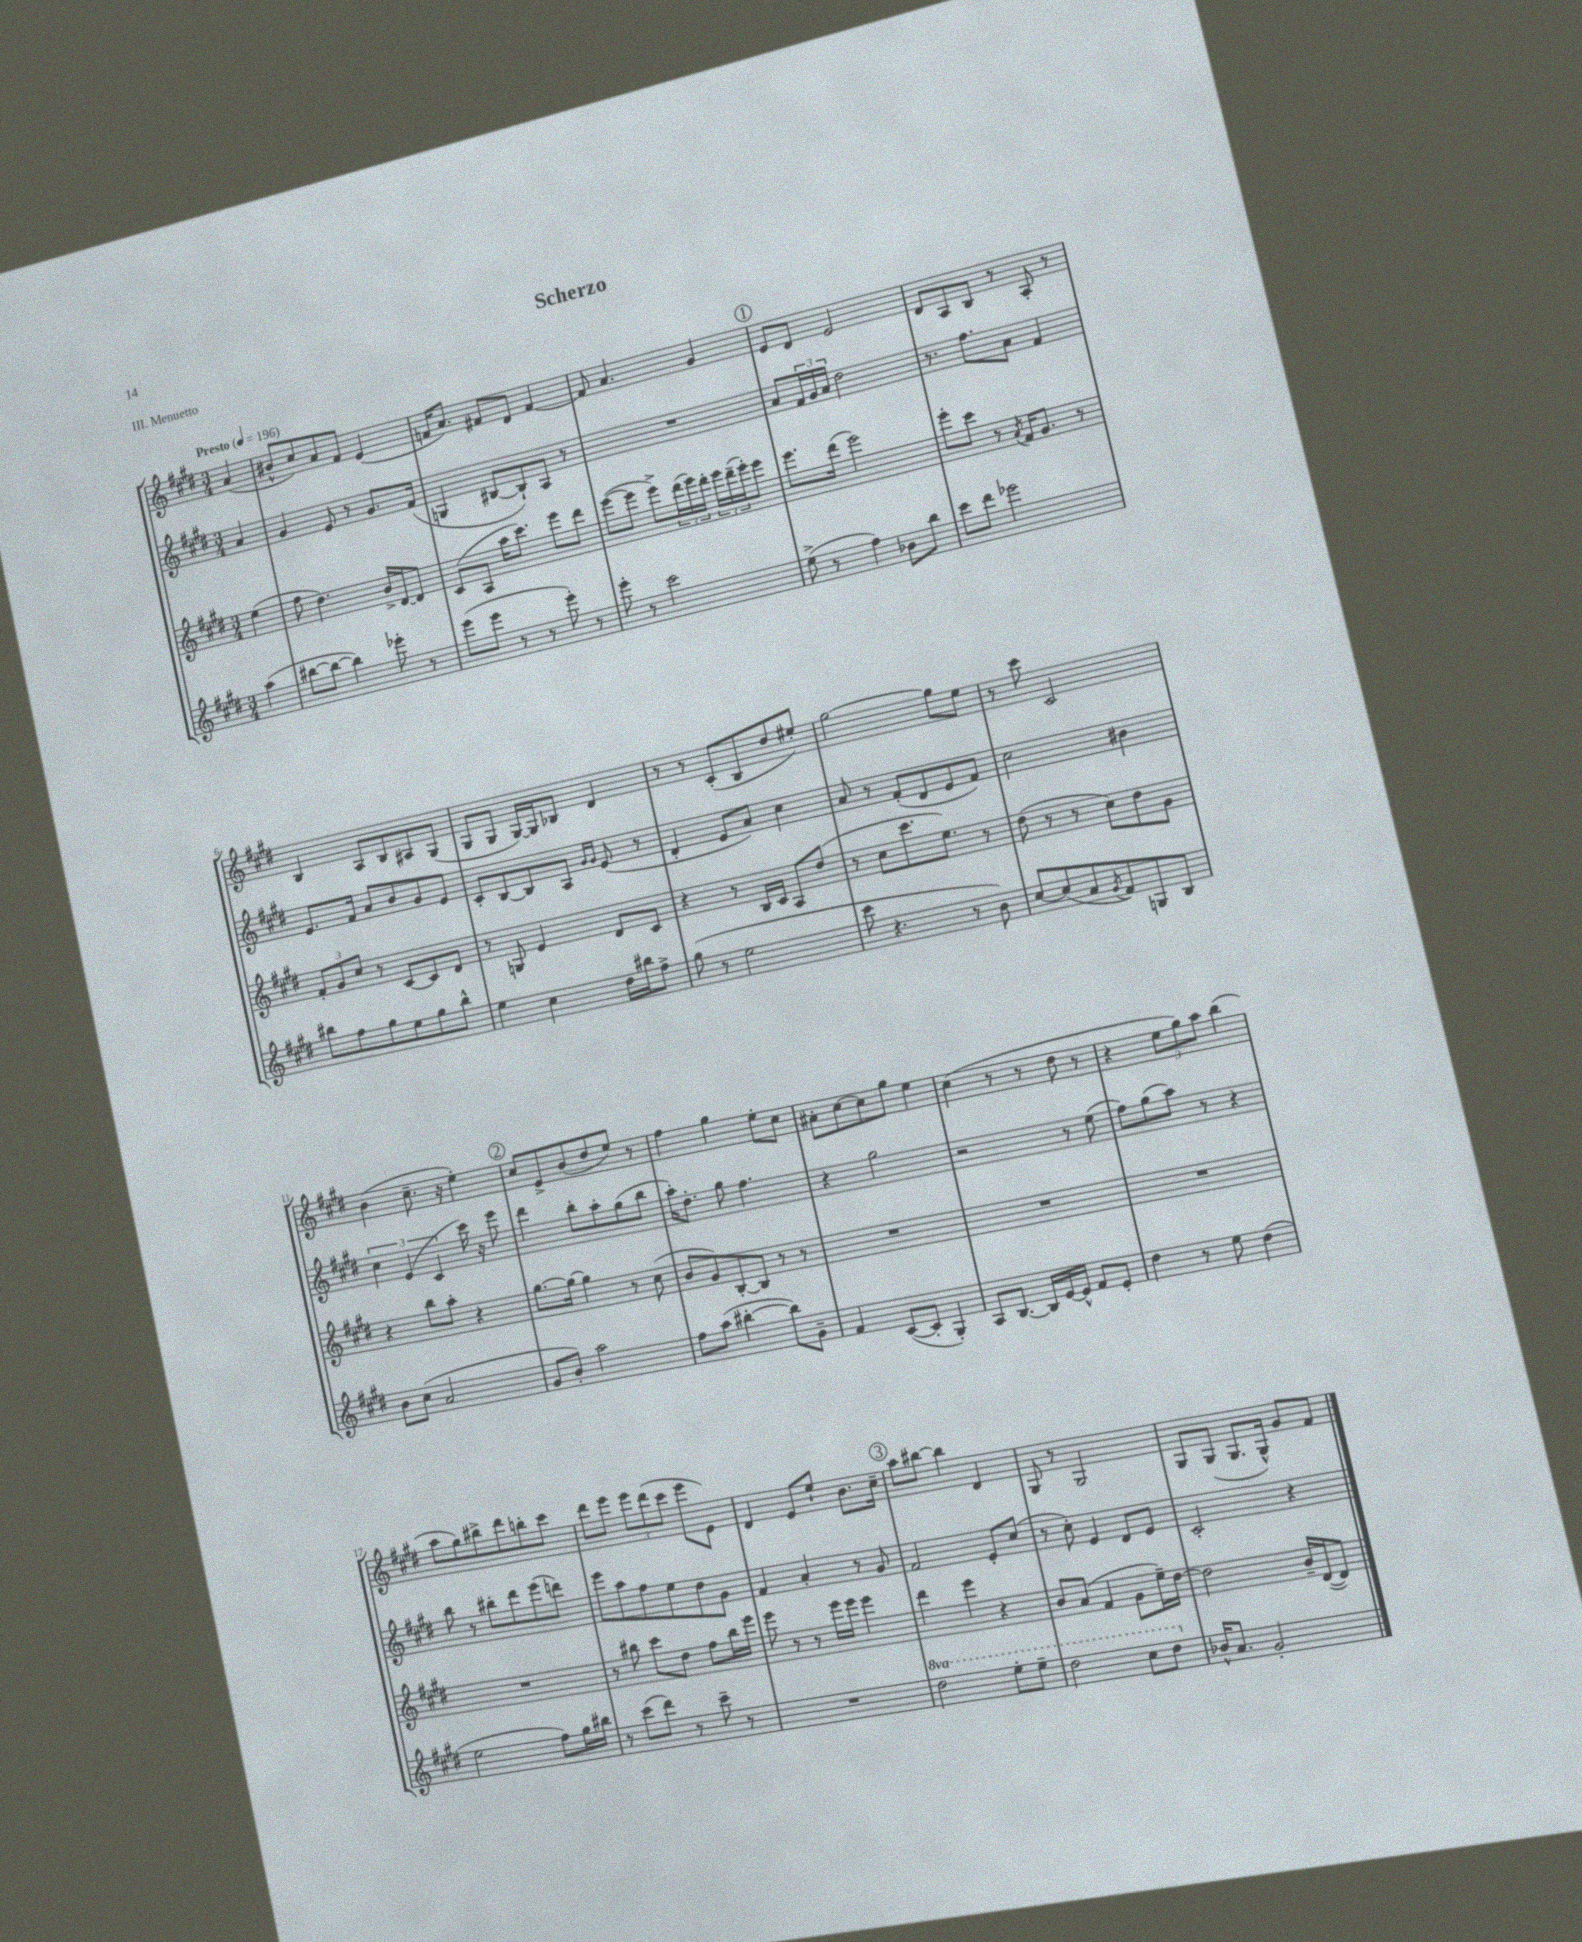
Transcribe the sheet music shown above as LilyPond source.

\header { title = "Scherzo" piece = "III. Menuetto" }
<<
\new StaffGroup <<
\new Staff = "s0" {
    \clef treble \key e \major \numericTimeSignature \time 3/4 \partial 4 \tempo "Presto" 4 = 196
    a'4( |
    bis'8-^ cis''8) a'8 fis'8 e'4( |
    f'16 a'8.) fis'8 dis'8 fis'4~ |
    fis'8 a'4. gis'4 |
    \mark \markup { \circle "1" } e'8 dis'8 e'2 |
    dis'8 a8 b8 r8 a8-. r8 |
    b4 a8 b8 ais8 gis8( |
    gis8 gis8 gis16~) gis16 bes8 dis'4 |
    r8 r8 cis'8-.( b8 dis''8 eis''8-.) |
    gis''2~ gis''8 e''8 |
    r8 cis'''8 cis'2 |
    b'4( cis''8.-- r16 e''4-.) |
    \mark \markup { \circle "2" } cis''8 e'8-> b'8( dis''8 e''8) r8 |
    fis''4 gis''4 e''8-. cis''8 |
    ais'8-. cis''8~ cis''8 gis''8 e''4 |
    cis''4( r8 r8 dis''8 r8 |
    r4 \tuplet 3/2 { e''8 gis''8) a''8 } b''4( |
    a''8 gis''8) bis''8-> dis'''8 b''8-. cis'''8 |
    dis'''8 e'''8 \tuplet 3/2 { e'''8 dis'''8( cis'''8 } e'''8 e'8) |
    dis'4 e'8 e''8-! b'8. cis''16-- |
    \mark \markup { \circle "3" } a''8 bis''8~ bis''4 dis'4 |
    gis8 r8 gis2 |
    gis8 gis8( gis8. gis16-^) gis'8 fis'8 \bar "|." |
}
\new Staff = "s1" {
    \clef treble \key e \major \numericTimeSignature \time 3/4 \partial 4
    a'4 |
    gis'4 e'8 r8 gis'8. fis'16( |
    g4 bis8~ bis8-!) a8 r8 |
    R2. |
    \mark \markup { \circle "1" } a'8 \tuplet 3/2 { fis'16 gis'16 a'16 } dis''2 |
    r8. fis''8. a'8 fis'4 |
    e'8. fis'16 a'8 b'8 gis'8 e'8 |
    cis'8-. b8~ b8 a8 \grace { gis'16 gis'16 } e'8( r8 |
    dis'4-. e'8 a'8) cis''4 |
    a'8 r8 fis'8-.( dis'8 e'8 fis'8) |
    cis''2 bis'4 |
    \tuplet 3/2 { cis''4 e'4( cis'4 } cis'''16) r16 e'''8 |
    \mark \markup { \circle "2" } dis'''4 b''8-. a''8-. gis''8( b''8 |
    a''16-.) dis''8.-. gis''8 fis''4. |
    r4 gis''2 |
    r2 r8 e''8( |
    fis''8) gis''8( a''8) r8 r4 |
    b''8 r8 bis''8-. dis'''8 e'''8( d'''8) |
    e'''8 a''8 fis''8 e''8 dis''8 gis'8 |
    fis'4 a'4-. r8 gis'8 |
    \mark \markup { \circle "3" } fis'2 e'8-. cis''8( |
    r8 cis''8-.) e'4 dis'8 e'8 |
    cis'2-. r4 \bar "|." |
}
\new Staff = "s2" {
    \clef treble \key e \major \numericTimeSignature \time 3/4 \partial 4
    e''4( |
    fis''8 dis''4.) b'16-> dis'16~ dis'8 |
    cis'8( a8 a''16 cis'''8.) e'''8 dis'''8 |
    e'''8~( e'''8 e'''8->) \tuplet 3/2 { dis'''16( e'''16) dis'''16-. } \tuplet 3/2 { e'''16 dis'''16--( e'''16-.) } e'''8 |
    \mark \markup { \circle "1" } e'''8. dis'''16( e'''2) |
    e'''8-. cis'''8 r8 \acciaccatura { a'8 } fis'16 gis'8. r8 |
    \tuplet 3/2 { fis'8-. gis'8 cis''8 } r8 cis'8~ cis'8 dis'8 |
    r8 g8 e'4 dis'8 cis'8 |
    r4 r8 b16 cis'16 a8 dis''8( |
    r8 cis''8 cis'''8. e''8.) r8 |
    dis''8( r8 r8 cis''8) dis''8 gis'8 |
    r4 b''8 a''8-. r4 |
    \mark \markup { \circle "2" } gis''8.~ gis''16~ gis''4 r8 cis''8( |
    b'8 gis'8) b8~-. b8 r8 r8 |
    R2. |
    R2. |
    R2. |
    R2. |
    r8 bis''8 cis'''8 dis''8 fis''8 bis''16 e'''16 |
    e'''8 r8 r8 e'''16 e'''16 e'''4 |
    \mark \markup { \circle "3" } dis'''4 e'''4 r4 |
    b'8 a'8( fis'4 gis'8 e''16--) dis''16~ |
    dis''2 b'16-- dis'16~( dis'8) \bar "|." |
}
\new Staff = "s3" {
    \clef treble \key e \major \numericTimeSignature \time 3/4 \set Staff.ottavationMarkups = #ottavation-simple-ordinals \partial 4
    a''4( |
    bis''8~ bis''8~ bis''4) ees'''8-. r8 |
    e'''8( e'''8 r8 r8 e'''8-.) r8 |
    e'''8-. r8 cis'''2 |
    \mark \markup { \circle "1" } e''8->( r8 fis''4) bes'8 b''8 |
    cis'''8 dis'''8 ees'''2 |
    bis''8 fis''8 gis''8 e''8 gis''8 bis''8-^ |
    e''4 cis''4 dis''16 bis''16 fis''8-> |
    gis''8( r8 e''2 |
    cis'''8 r4. r8 b'8) |
    cis''8~ cis''8( a'8 \acciaccatura { gis'8 } fis'8) g8 b8 |
    b'8 cis''8( a'2 |
    \mark \markup { \circle "2" } gis'8 b'8-.) a''2 |
    fis''8 a''8( bis''4~-. bis''8) gis'8-- |
    fis'4 cis'8~( cis'8-. gis4-.) |
    a8 b8.~ b16 e'16~ e'16-^ fis'8 e'8-. |
    dis''4 r8 e''8 dis''4( |
    e''2 fis''8) gis''16 bis''16 |
    r8 cis'''8( dis'''8) r8 cis'''8-- r8 |
    R2. |
    \mark \markup { \circle "3" } \ottava #1 dis'''2 e'''8-. e'''8-- |
    dis'''2 cis'''8 dis'''8 \ottava #0 |
    bes'16-^ a'8. gis'2-. \bar "|." |
}
>>
>>
